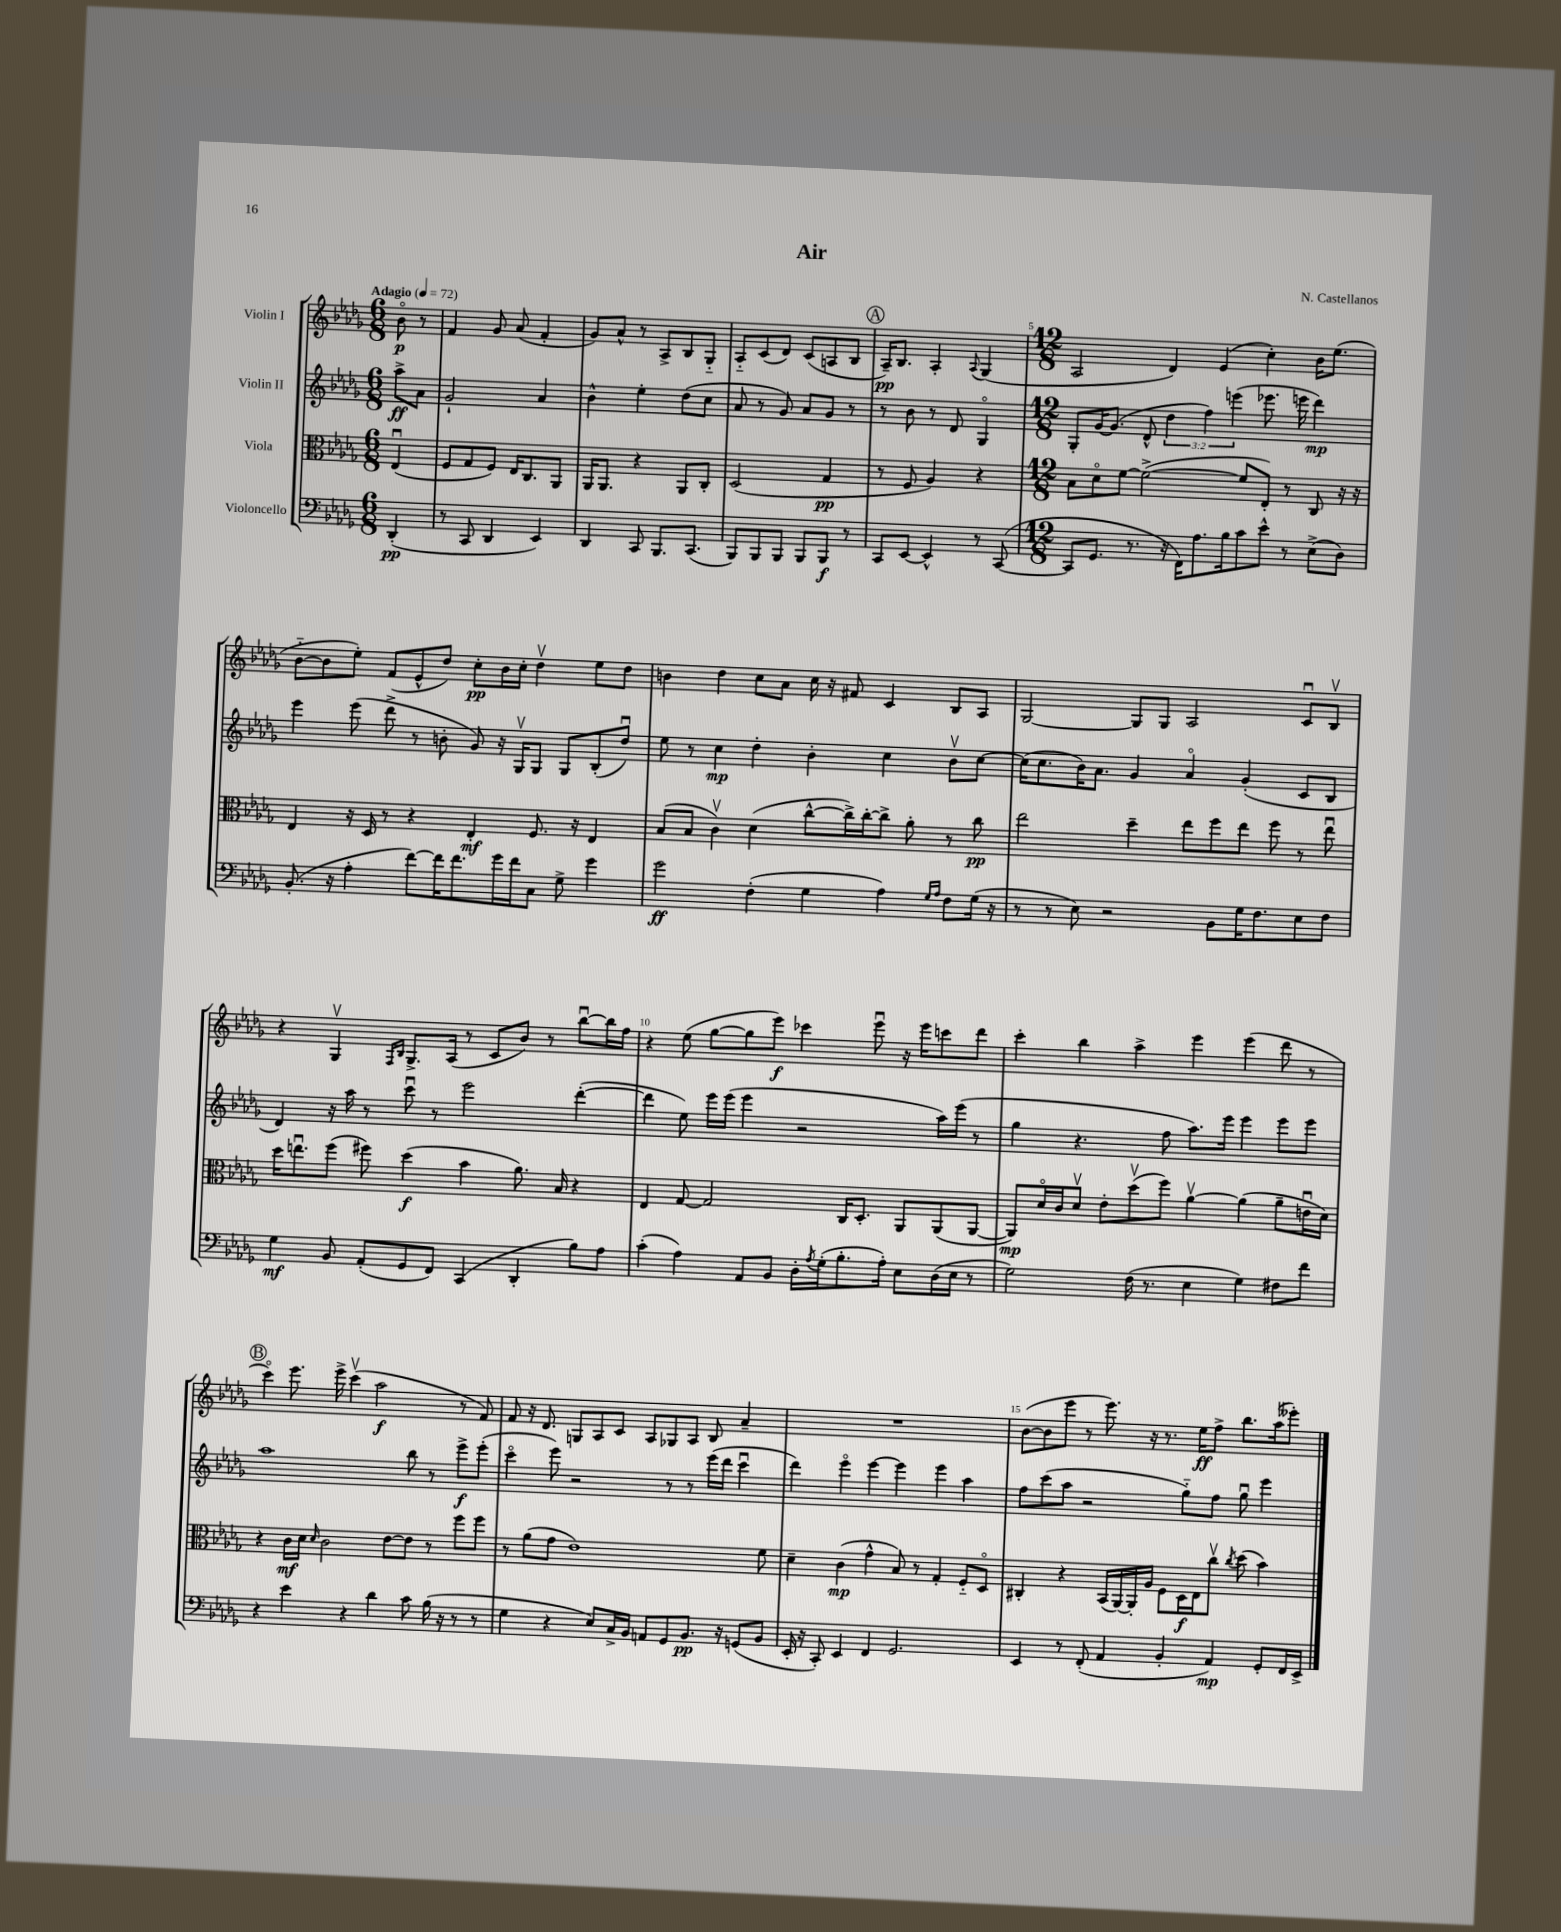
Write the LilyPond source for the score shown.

\header { title = "Air" composer = "N. Castellanos" }
<<
\new StaffGroup <<
\new Staff = "s0" \with { instrumentName = "Violin I" } {
    \clef treble \key des \major \numericTimeSignature \time 6/8 \partial 4 \tempo "Adagio" 4 = 72
    bes'8\flageolet\p r8 |
    f'4 ges'8 aes'8( f'4-. |
    ges'8) aes'8-^ r8 aes8-> bes8 ges8-_ |
    aes8-_ c'8( des'8) c'8( a8 bes8 |
    \mark \markup { \circle "A" } aes16--\pp) bes8. aes4-. \appoggiatura { aes8 } ges4( |
    \numericTimeSignature \time 12/8 aes2 des'4) ees'4( c''4-.) bes'16 ees''8.( |
    bes'8~-_ bes'8 ees''8-.) f'8( ees'8-^ des''8) c''8-.\pp bes'16 c''16-. des''4\upbow ees''8 des''8 |
    b'4 des''4 c''8 aes'8 c''16 r16 fis'8 c'4 bes8 aes8 |
    ges2~ ges8 ges8 aes2 c'8\downbow bes8\upbow |
    r4 ges4\upbow \grace { f16 bes16 } ges8.-> aes16( r8 c'8 bes'8) r8 bes''8~\downbow bes''16 f''16 |
    r4 ees''8( ges''8~ ges''8 ees'''8\f) ces'''4 ees'''8\downbow r16 ees'''16 c'''8 des'''8 |
    c'''4-. bes''4 aes''4-> ees'''4 ees'''4( des'''8 r8 |
    \mark \markup { \circle "B" } c'''4\flageolet) ees'''8. ees'''16-> c'''4\upbow( aes''2\f r8 f'8) |
    f'8 r16 des'8. g8 aes8 c'8 aes8 ges8 aes8 bes8 aes'4-- |
    R1. |
    bes'8~( bes'8 ees'''8 r8 ees'''8.) r16 r8. ees''16\ff f''8-> bes''8. aes''16( eeses'''8-.) \bar "|." |
}
\new Staff = "s1" \with { instrumentName = "Violin II" } {
    \clef treble \key des \major \numericTimeSignature \time 6/8 \override Staff.TupletNumber.text = #tuplet-number::calc-fraction-text \partial 4
    aes''8->\ff aes'8 |
    ges'2-! aes'4 |
    bes'4-^ ees''4-. des''8( c''8 |
    aes'8 r8 ges'8) aes'8 ges'8 r8 |
    \mark \markup { \circle "A" } r8 bes'8 r8 des'8 ges4\flageolet |
    \numericTimeSignature \time 12/8 ges8-. ges'16~ ges'8.( des'8-^ \tuplet 3/2 { des''4 f''4) e'''4( } ees'''8. e'''16 des'''4\mp) |
    ees'''4 ees'''8( des'''8-> r8 b'8-. ges'8) r16 ges16\upbow ges8 ges8 bes8-.( des''8\downbow) |
    ees''8 r8 c''4\mp des''4-. bes'4-. c''4 bes'8\upbow c''8~ |
    c''16( c''8. bes'16) aes'8. ges'4 aes'4\flageolet ges'4-.( c'8 bes8 |
    des'4) r16 aes''16 r8 c'''8\downbow r8 ees'''2 des'''4~-.( |
    des'''4 ees''8) ees'''16 ees'''16( ees'''4 r2 aes''16) ees'''16( r8 |
    ges''4 r4. f''8 aes''8.) ees'''16 ees'''4 ees'''8 ees'''8 |
    \mark \markup { \circle "B" } aes''1 bes''8 r8 ees'''8->\f ees'''8-.( |
    c'''4\flageolet ees'''8) r2 r8 r8 ees'''16( des'''16 c'''4\downbow |
    des'''4) ees'''4\flageolet ees'''4~ ees'''4 ees'''4 aes''4 |
    f''8 c'''8( aes''8 r2 ges''8-_) f''8 ges''8\downbow ees'''4 \bar "|." |
}
\new Staff = "s2" \with { instrumentName = "Viola" } {
    \clef alto \key des \major \numericTimeSignature \time 6/8 \partial 4
    ees4\downbow( |
    f8 ges8 f8) ees16 c8. aes,8 |
    aes,16 aes,8. r4 aes,8 c8-. |
    des2( ges4\pp |
    \mark \markup { \circle "A" } r8 f8 aes4) r4 |
    \numericTimeSignature \time 12/8 bes8 des'8\flageolet f'8~ f'2~->( f'8 ees8-.) r8 c8 r16 r16 |
    ees4 r16 des16 r8 r4 ees4-.\mf f8. r16 ees4 |
    bes8( bes8 c'4\upbow) des'4( c''8~-^ c''16->) c''16~-. c''8-> aes'8-. r8 c''8\pp |
    ees''2 des''4-- ees''8 f''8 ees''8 f''8 r8 ees''8\downbow |
    des''16 e''8.\downbow f''8( fis''8) des''4\f( bes'4 aes'8.) bes16 r4 |
    ees4 ges8~ ges2 c16 des8.-. aes,8 aes,8( aes,8~ |
    aes,8\mp) des'16\flageolet c'16 des'8\upbow ees'8-. des''8\upbow( f''8) aes'4~\upbow aes'4( aes'8-- e'16\downbow des'16) |
    \mark \markup { \circle "B" } r4 c'16\mf des'16 \grace { des'16 } c'2 ees'8~ ees'8 r8 f''8 f''8 |
    r8 aes'8( ges'8 ees'1) f'8 |
    des'4-- c'4\mp( ges'4-^ bes8) r8 ges4-. f8-_ des8\flageolet |
    cis4-. r4 bes,16( aes,16~) aes,16-. aes16 f8 des16\f ees16 c''8\upbow \acciaccatura { c''8 } des''8( bes'4) \bar "|." |
}
\new Staff = "s3" \with { instrumentName = "Violoncello" } {
    \clef bass \key des \major \numericTimeSignature \time 6/8 \partial 4
    des,4-.\pp( |
    r8 c,8 des,4 ees,4) |
    des,4 c,8 bes,,8. c,8.( |
    bes,,8) bes,,8 bes,,8 bes,,8 bes,,8\f r8 |
    \mark \markup { \circle "A" } c,8 ees,8~ ees,4-^ r8 c,8~( |
    \numericTimeSignature \time 12/8 c,8 ges,8. r8. r16 f,16) aes8. bes16 c'8 ees'8-^ r8 ees8->( des8) |
    bes,8.-.( r16 aes4-. f'8~) f'16 f'8. ges'16 f'16 c8 ges8-> ges'4 |
    ges'2\ff f4-.( ges4 aes4) \grace { ges16 aes16 } f8 ges16( r16 |
    r8 r8 ees8) r2 bes,8 ges16 f8. ees8 f8 |
    ges4\mf bes,8 aes,8-.( ges,8 f,8) c,4( des,4-. bes8) aes8 |
    c'4-.( aes4) aes,8 bes,8 des16-. \acciaccatura { aes8 } ges16-.( bes8.-. aes16-.) ees8 des16( ees16 r8 |
    ges2) f16( r8. ees4 ges4) fis8 f'8 |
    \mark \markup { \circle "B" } r4 ees'4 r4 des'4 c'8 bes16( r16 r8 r8 |
    ges4 r4 ees8) c16-> bes,16 a,8 ges,8 bes,8.\pp r16 g,8( bes,8 |
    ees,16-. r16 c,8-.) ees,4 f,4 ges,2. |
    ees,4 r8 f,8-.( aes,4 bes,4-. aes,4\mp) ges,8-. f,16 ees,16-> \bar "|." |
}
>>
>>
\layout { \context { \Score \override BarNumber.break-visibility = ##(#f #t #t) barNumberVisibility = #(every-nth-bar-number-visible 5) } }
